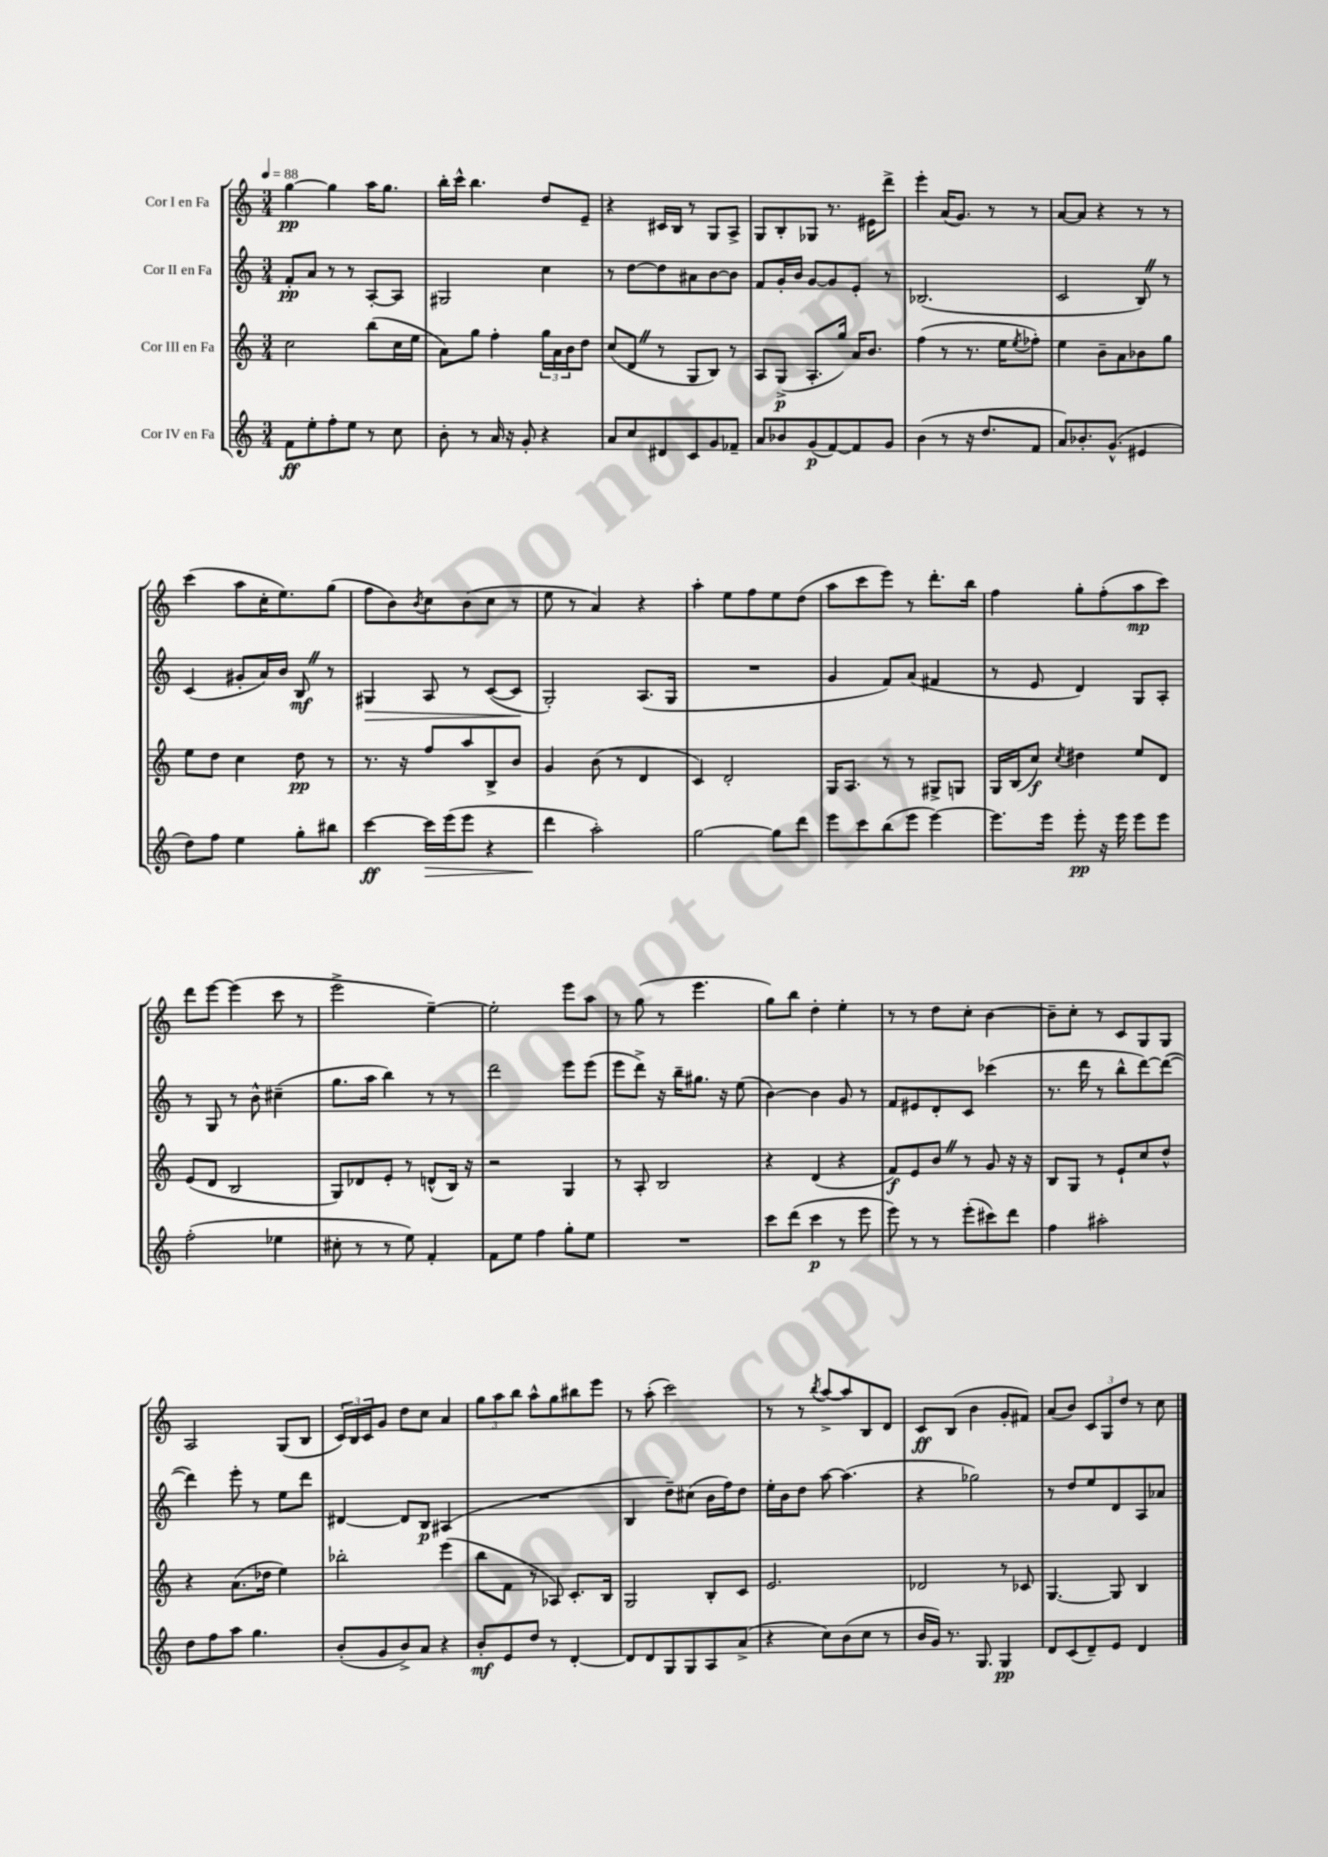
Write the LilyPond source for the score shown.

<<
\new StaffGroup <<
\new Staff = "s0" \with { instrumentName = "Cor I en Fa" } {
    \clef treble \key c \major \numericTimeSignature \time 3/4 \tempo 4 = 88
    g''4~\pp g''4 a''16 g''8. |
    b''16-. c'''16-^ b''4. d''8 e'8-- |
    r4 cis'16 b16 r8 g8 a8-> |
    g8 b8-. ges8 r8. eis'16 d'''8-> |
    e'''4-. a'16( g'8.) r8 r8 |
    a'8~ a'8 r4 r8 r8 |
    c'''4( a''8 c''16-. e''8.) g''8( |
    f''8 b'8) \acciaccatura { b'8 } c''8 b'8( c''8 r8 |
    e''8 r8 a'4) r4 |
    a''4-. e''8 f''8 e''8 d''8( |
    a''8 c'''8 e'''8) r8 d'''8.-. b''16 |
    f''4 g''8-. f''8-.( a''8\mp c'''8) |
    d'''8 e'''8~ e'''4( c'''8 r8 |
    e'''2-> e''4~--) |
    e''2-. e'''8 a''8 |
    r8 g''8( r8 e'''4. |
    g''8) b''8 d''4-. e''4-. |
    r8 r8 d''8 c''8-. b'4~ |
    b'8-- c''8-. r8 c'8 g8 g8 |
    a2 g8( b8 |
    \tuplet 3/2 { c'16) b16 c'16 } g'8 d''8 c''8 a'4 |
    \tuplet 3/2 { g''8 a''8 b''8 } a''8-^ g''8 bis''8 e'''8 |
    r8 a''8-.( c'''2) |
    r8 r8 \acciaccatura { b''8 } a''8~-> a''8 b8 d'8 |
    c'8\ff b8( b'4 g'8-. fis'8) |
    a'8( b'8) \tuplet 3/2 { c'8 g8 d''8 } r8 c''8 \bar "|." |
}
\new Staff = "s1" \with { instrumentName = "Cor II en Fa" } {
    \clef treble \key c \major \numericTimeSignature \time 3/4
    f'8-.\pp a'8 r8 r8 a8~-. a8 |
    gis2 c''4 |
    r8 d''8~ d''8 ais'8 b'8~ b'8 |
    f'8 g'16-. b'16 g'8~ g'8 e'8-. r8 |
    bes2.( |
    c'2 b8) \once \override BreathingSign.text = \markup { \musicglyph "scripts.caesura.straight" } \breathe r8 |
    c'4( gis'8-. a'16) b'16 b8\mf \once \override BreathingSign.text = \markup { \musicglyph "scripts.caesura.straight" } \breathe r8 |
    gis4\> a8 r8 c'8~( c'8\! |
    g2-.) a8.( g16 |
    R2. |
    g'4 f'8) a'8( fis'4 |
    r8 e'8 d'4) g8 a8-. |
    r8 g8 r8 b'8-^ cis''4--( |
    g''8. a''16 b''4) r8 r8 |
    d'''2 e'''8 e'''8( |
    e'''8 d'''8->) r16 b''16-- gis''8. r16 e''8( |
    b'4~) b'4 g'8 r8 |
    f'8 eis'8 d'8-. c'8 ces'''4( |
    r8. d'''16 r8 b''8-^ d'''8~) d'''8~( |
    d'''4) e'''8-. r8 e''8 d'''8 |
    dis'4~ dis'8 b8\p ais4( |
    R2. |
    b4 d''8--) cis''8( b'16 f''16) d''8 |
    e''16-. b'16 d''8 a''8~ a''4.( |
    r4 ges''2) |
    r8 d''8 e''8 d'8 a8 aes'8 \bar "|." |
}
\new Staff = "s2" \with { instrumentName = "Cor III en Fa" } {
    \clef treble \key c \major \numericTimeSignature \time 3/4
    c''2 b''8( c''16 e''16 |
    a'8) g''8 f''4-. \tuplet 3/2 { g''16 a'16 b'16 } d''8 |
    c''8( d'8 \once \override BreathingSign.text = \markup { \musicglyph "scripts.caesura.straight" } \breathe r8 g8 b8) r8 |
    a8 g8->\p( a8.-. g''16) a'16 b'8. |
    f''4( r8 r8. e''16 \acciaccatura { e''8 } fes''8-.) |
    e''4 b'8-- a'8 bes'8 g''8 |
    e''8 d''8 c''4 d''8\pp r8 |
    r8. r16 f''8 a''8 b8-> b'8 |
    g'4 b'8( r8 d'4 |
    c'4) d'2-. |
    g16 a8. r8 r8 gis8-> g8 |
    g16 b16( c''8\f) \acciaccatura { c''8 } dis''4 e''8 d'8 |
    e'8( d'8 b2 |
    g8) des'8 e'8-. r8 d'8-^( b16) r16 |
    r2 g4 |
    r8 a8-. b2 |
    r4 d'4( r4 |
    f'8\f) e'8 b'8 \once \override BreathingSign.text = \markup { \musicglyph "scripts.caesura.straight" } \breathe r8 g'8 r16 r16 |
    b8 g8 r8 e'8-! c''8 d''8-^ |
    r4 a'8.( des''16 e''4) |
    bes''2-. e'''4( |
    b''8 f'8 r8 aes8) c'8.-. b16 |
    g2 b8-. c'8 |
    e'2. |
    des'2 r8 ces'8 |
    g4.~ g8 b4 \bar "|." |
}
\new Staff = "s3" \with { instrumentName = "Cor IV en Fa" } {
    \clef treble \key c \major \numericTimeSignature \time 3/4
    f'8\ff e''8-. f''8-. e''8 r8 c''8 |
    b'8-. r8 a'16 r16 g'8-. r4 |
    a'8 c''8 dis'8 c'8 g'8 fes'8-- |
    a'8 bes'8 g'8\p( f'8~) f'8 g'8 |
    b'4( r8 r16 d''8. f'8 |
    a'8) bes'8.-. g'8.-^( eis'4 |
    d''8) f''8 e''4 g''8-. bis''8 |
    c'''4~\ff c'''16\> e'''16( e'''8 r4 |
    d'''4\! a''2-.) |
    g''2~ g''8 d'''8 |
    e'''8 c'''8 b''8( e'''8 e'''4~) |
    e'''8. e'''16 e'''8-.\pp r16 e'''16 e'''8 e'''8 |
    f''2-.( ees''4 |
    cis''8-. r8 r8 e''8) f'4-. |
    f'8 e''8 f''4 g''8-. e''8 |
    R2. |
    c'''8 d'''8( c'''4\p r8 e'''8 |
    e'''8) r8 r8 e'''8-.( cis'''8) d'''8 |
    f''4 ais''2-. |
    d''8 f''8 a''8 g''4. |
    b'8-.( g'8 b'8->) a'8 r4 |
    b'8-.\mf e'8 d''8 r8 d'4~-. |
    d'8 d'8 g8 g8 a8 a'8->( |
    r4 c''8) b'8( c''8 r8 |
    b'16 g'16) r8. g8. g4\pp |
    d'8 c'8( d'8--) e'8 d'4 \bar "|." |
}
>>
>>
\layout { \context { \Score \remove "Bar_number_engraver" } }
